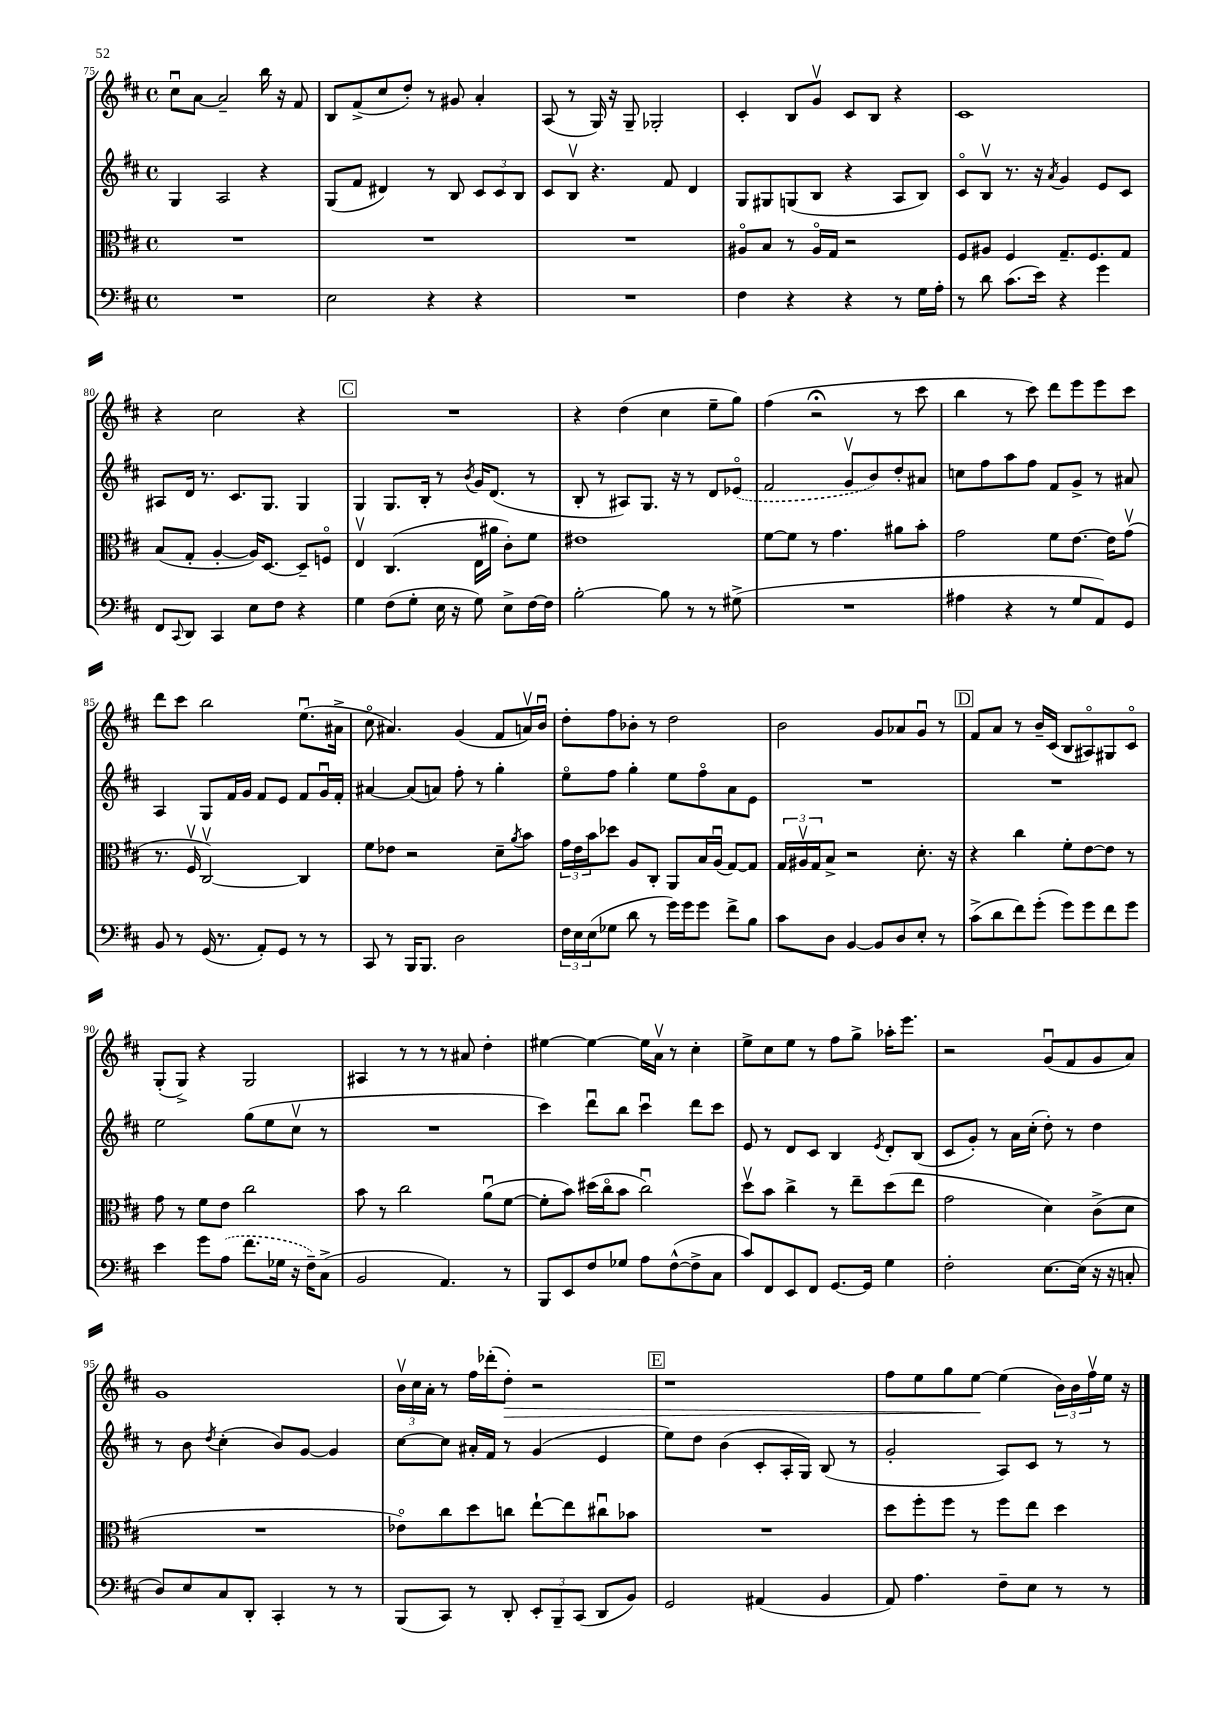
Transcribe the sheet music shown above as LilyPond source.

<<
\new StaffGroup <<
\new Staff = "s0" {
    \clef treble \key d \major \defaultTimeSignature \time 4/4
    cis''8\downbow a'8~ a'2-- b''16 r16 fis'8 |
    b8 fis'8->( cis''8 d''8-.) r8 gis'8 a'4-. |
    a8( r8 g16) r16 g8-- ges2-. |
    cis'4-. b8 g'8\upbow cis'8 b8 r4 |
    cis'1 |
    r4 cis''2 r4 |
    \mark \markup { \box "C" } R1 |
    r4 d''4( cis''4 e''8-- g''8) |
    fis''4( r2\fermata r8 cis'''8 |
    b''4 r8 cis'''8) d'''8 e'''8 e'''8 cis'''8 |
    d'''8 cis'''8 b''2 e''8.\downbow( ais'16-> |
    cis''8\flageolet ais'4.) g'4( fis'8 a'16\upbow) b'16\downbow |
    d''8-. fis''8 bes'8-. r8 d''2 |
    b'2 g'8 aes'8 g'8\downbow r8 |
    \mark \markup { \box "D" } fis'8 a'8 r8 b'16-- cis'16( b8 ais8\flageolet) gis8 cis'8\flageolet |
    g8-.( g8->) r4 g2 |
    ais4 r8 r8 r8 ais'8 d''4-. |
    eis''4~ eis''4~ eis''16 a'16\upbow r8 cis''4-. |
    e''8-> cis''8 e''8 r8 fis''8 g''8-> aes''16-. e'''8. |
    r2 g'8\downbow( fis'8 g'8 a'8) |
    g'1 |
    \tuplet 3/2 { b'16\upbow cis''16 a'16-. } r8 fis''16 des'''16-.( d''8-.\>) r2 |
    \mark \markup { \box "E" } r1 |
    fis''8 e''8 g''8 e''8~\! e''4( \tuplet 3/2 { b'16) b'16 fis''16\upbow } e''16 r16 \bar "|." |
}
\new Staff = "s1" {
    \clef treble \key d \major \defaultTimeSignature \time 4/4
    g4 a2 r4 |
    g8( fis'8 dis'4) r8 b8 \tuplet 3/2 { cis'8 cis'8 b8 } |
    cis'8 b8\upbow r4. fis'8 d'4 |
    g8 gis8 g8( b8 r4 a8 b8) |
    cis'8\flageolet b8\upbow r8. r16 \acciaccatura { a'8 } g'4 e'8 cis'8 |
    ais8 d'16 r8. cis'8. g8. g4 |
    \mark \markup { \box "C" } g4 g8. b16-. r8 \acciaccatura { b'8 } g'16 d'8.( r8 |
    b8-. r8 ais8) g8. r16 r8 d'8 \once \slurDashed ees'8\flageolet( |
    fis'2 g'8\upbow b'8) d''8-. ais'8 |
    c''8 fis''8 a''8 fis''8 fis'8 g'8-> r8 ais'8 |
    a4 g8 fis'16 g'16 fis'8 e'8 fis'8 g'16\downbow fis'16-. |
    ais'4~ ais'8( a'8) fis''8-. r8 g''4-. |
    e''8\flageolet fis''8 g''4-. e''8 fis''8\flageolet a'8 e'8 |
    R1 |
    \mark \markup { \box "D" } R1 |
    e''2 g''8( e''8 cis''8\upbow r8 |
    R1 |
    cis'''4) d'''8\downbow b''8 cis'''4\downbow d'''8 cis'''8 |
    e'8 r8 d'8 cis'8 b4 \acciaccatura { e'8 } d'8-. b8( |
    cis'8 g'8-.) r8 a'16 cis''16-.( d''8-.) r8 d''4 |
    r8 b'8 \acciaccatura { d''8 } cis''4-.( b'8) g'8~ g'4 |
    cis''8~ cis''8 ais'16-. fis'16 r8 g'4( e'4 |
    \mark \markup { \box "E" } e''8) d''8 b'4( cis'8-. a16-. g16) b8( r8 |
    g'2-. a8) cis'8 r8 r8 \bar "|." |
}
\new Staff = "s2" {
    \clef alto \key d \major \defaultTimeSignature \time 4/4
    R1 |
    R1 |
    R1 |
    ais8\flageolet b8 r8 ais16\flageolet g16 r2 |
    fis8 ais8 fis4 g8.-- fis8. g8 |
    b8( g8-. a4~-. a16) d8.~ d8-- f8\flageolet |
    \mark \markup { \box "C" } e4\upbow cis4.( e16 ais'16 cis'8-.) fis'8 |
    eis'1 |
    fis'8~ fis'8 r8 g'4. ais'8 b'8-. |
    g'2 fis'8 e'8.~ e'16 g'8\upbow( |
    r8. fis16\upbow cis2~\upbow) cis4 |
    fis'8 ees'8 r2 d'8-- \acciaccatura { a'8 } b'8 |
    \tuplet 3/2 { g'16 e'16 b'16 } des''8 a8 cis8-. a,8 b16 a16\downbow( g8~) g8 |
    \tuplet 3/2 { g16 ais16\upbow g16 } b8-> r2 d'8.-. r16 |
    \mark \markup { \box "D" } r4 cis''4 fis'8-. e'8~ e'8 r8 |
    g'8 r8 fis'8 e'8 cis''2 |
    b'8 r8 cis''2 a'8\downbow( fis'8~ |
    fis'8-. b'8) dis''16( cis''16\flageolet b'8 cis''2\downbow) |
    d''8\upbow b'8 cis''4-> r8 e''8-- d''8( e''8 |
    g'2 d'4) cis'8->( d'8 |
    R1 |
    ees'8\flageolet) cis''8 d''8 c''8 e''8~-! e''8 cis''8\downbow bes'8 |
    \mark \markup { \box "E" } R1 |
    d''8 fis''8-. fis''8 r8 fis''8 e''8 d''4 \bar "|." |
}
\new Staff = "s3" {
    \clef bass \key d \major \defaultTimeSignature \time 4/4
    R1 |
    e2 r4 r4 |
    R1 |
    fis4 r4 r4 r8 g16 a16-. |
    r8 d'8 cis'8.( e'16) r4 g'4 |
    fis,8 \appoggiatura { cis,8 } d,8 cis,4 e8 fis8 r4 |
    \mark \markup { \box "C" } g4 fis8( g8-. e16 r16 g8) e8-> fis16~ fis16 |
    b2~-. b8 r8 r8 gis8->( |
    R1 |
    ais4 r4 r8 g8 a,8) g,8 |
    b,8 r8 g,16( r8. a,8-.) g,8 r8 r8 |
    cis,8 r8 b,,16 b,,8. d2 |
    \tuplet 3/2 { fis16 e16 e16( } ges8 d'8 r8 g'16) g'16 g'8 fis'8-> b8 |
    cis'8 d8 b,4~ b,8 d8 e8-. r8 |
    \mark \markup { \box "D" } cis'8->( d'8 fis'8) g'8-.( g'8) g'8 fis'8 g'8 |
    e'4 g'8 \once \slurDashed a8( fis'8. ges16 r16 fis16--) cis8->( |
    b,2 a,4.) r8 |
    b,,8 e,8 fis8 ges8 a8 fis8~-^( fis8-> cis8 |
    cis'8) fis,8 e,8 fis,8 g,8.~ g,16 g4 |
    fis2-. e8.~ e16( r16 r16 c8-. |
    d8) e8 cis8 d,8-. cis,4-. r8 r8 |
    b,,8( cis,8) r8 d,8-. \tuplet 3/2 { e,8-. b,,8-- cis,8( } d,8 b,8) |
    \mark \markup { \box "E" } g,2 ais,4( b,4 |
    a,8) a4. fis8-- e8 r8 r8 \bar "|." |
}
>>
>>
\layout { \context { \Score currentBarNumber = #75 } }
